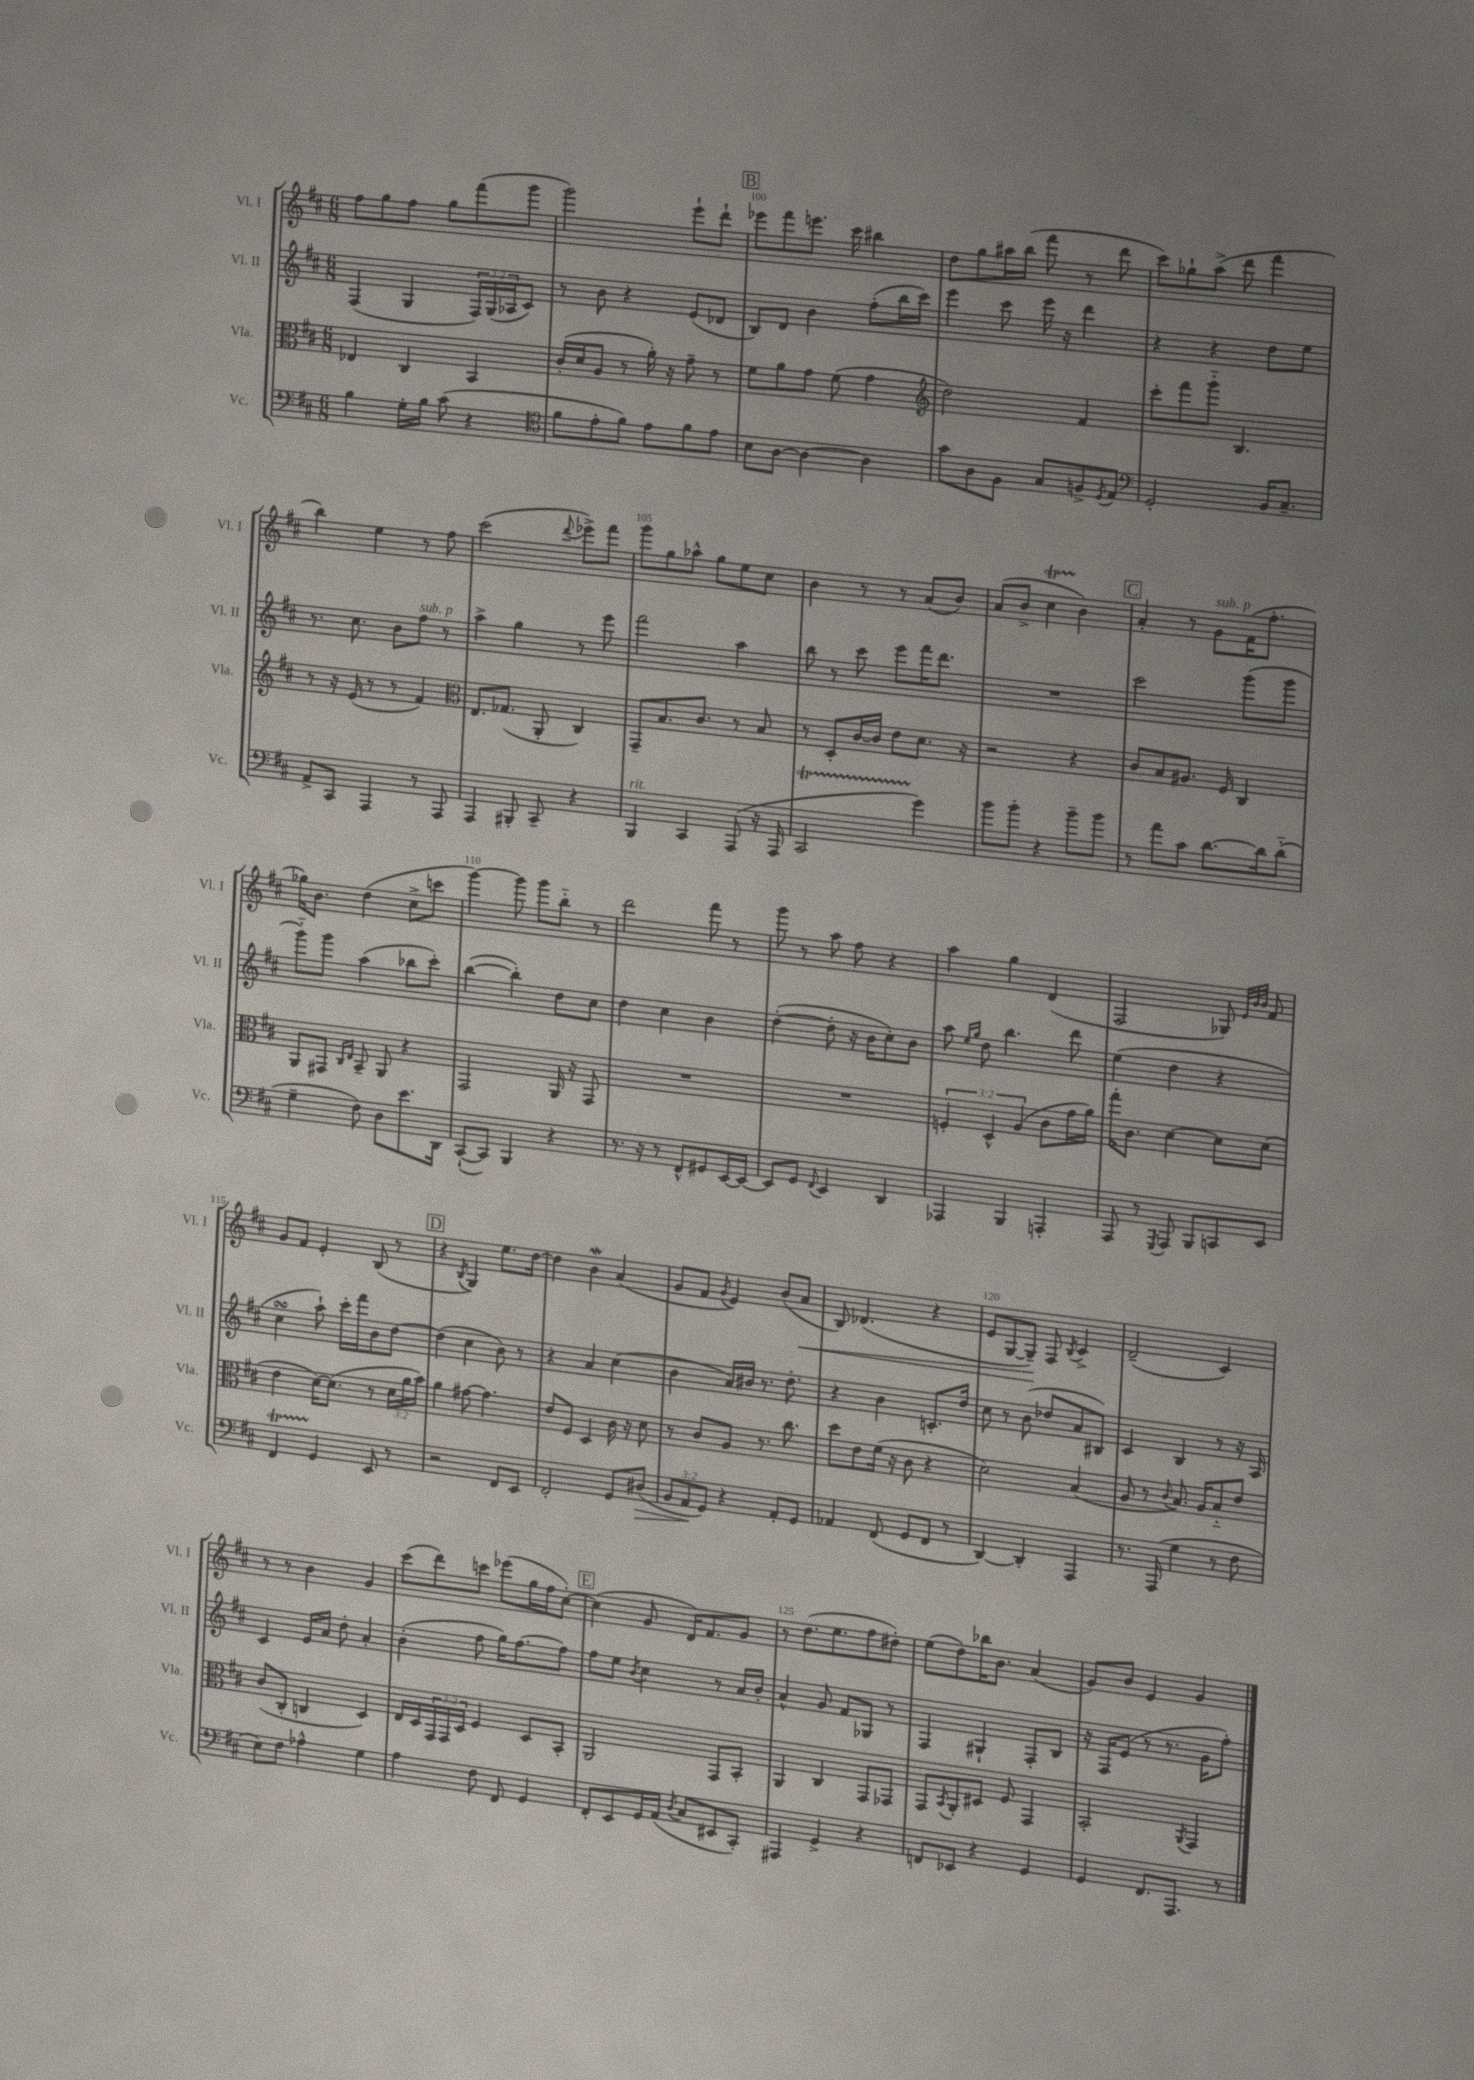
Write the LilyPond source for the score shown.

<<
\new StaffGroup <<
\new Staff = "s0" \with { instrumentName = "Vl. I" shortInstrumentName = "Vl. I" } {
    \clef treble \key d \major \numericTimeSignature \time 6/8
    fis''8 g''8 fis''8 g''8 fis'''8( g'''8 |
    g'''2) e'''8-! d'''8-! |
    \mark \markup { \box "B" } ees'''8 fis'''8 e'''8. cis'''16 bis''4 |
    d''8 g''8 ais''16 b''16( fis'''8 r8 d'''8 |
    cis'''8) ges''8-! a''8->( d'''8 fis'''4 |
    b''4) e''4 r8 fis''8 |
    cis'''2( \appoggiatura { d'''8 } ees'''8->) fis'''8 |
    g'''8 g''8 aes''8-^ g''8 e''8 cis''8 |
    b'4 r8 r8 a'8( b'8) |
    a'8( b'8-> cis''4\startTrillSpan b'4\stopTrillSpan) |
    \mark \markup { \box "C" } a'4-. r8 g'8^\markup { \italic "sub. p" } fis'16( fis''8.-. |
    ges''16) b'8. d''4( cis''8-> c'''8 |
    g'''4~) g'''8 g'''8 b''8-_ r8 |
    d'''2 fis'''8 r8 |
    g'''8 r8 a''8 fis''8 r4 |
    a''4 g''4 d'4( |
    fis2 ges8) \grace { e'32 b'32 b'32 } fis'8 |
    g'8 fis'8 e'4-. b8( r8 |
    \mark \markup { \box "D" } r4 \acciaccatura { b8 } g4) e''8. d''16~ |
    d''4 b'4\mordent a'4( |
    g'8 fis'8 \acciaccatura { g'8 } e'4) b'8( a'8\< |
    b8) des'4.( r4 |
    e'8 g8~ g8--\!) fis8 \acciaccatura { b8 } cis'4-> |
    d'2--( cis'4) |
    r8 r8 b'4 g'4 |
    cis'''8( d'''8) c'''8 ees'''8( g''16 fis''16 cis''8~-.) |
    \mark \markup { \box "E" } cis''4( g'8 d'16) fis'8. g'8 |
    r8 d''8.( e''8. fis''8 dis''8-.) |
    e''8( d''8) bes''16 b'8. a'4( |
    g'8) b'8 e'4 g'4 \bar "|." |
}
\new Staff = "s1" \with { instrumentName = "Vl. II" shortInstrumentName = "Vl. II" } {
    \clef treble \key d \major \numericTimeSignature \time 6/8 \override Staff.TupletNumber.text = #tuplet-number::calc-fraction-text
    fis4( g4 \tuplet 3/2 { fis16) g16( aes16 } cis'8) |
    r8 b'8 r4 e'8( des'8 |
    \mark \markup { \box "B" } b8) d'8 b'4 fis''8-.( b''16 cis'''16) |
    e'''4 cis'''8 e'''16 r16 d'''4 |
    r4 r4 d''8 e''8 |
    r8. cis''8. b'8 fis''8^\markup { \italic "sub. p" } r8 |
    a''4-> g''4 r8 e'''8 |
    fis'''2 a''4 |
    b''8 r8 cis'''8 e'''8 fis'''16 d'''8. |
    R2. |
    \mark \markup { \box "C" } cis'''2 g'''8( g'''8 |
    g'''8-_) g'''8 a''4( bes''8 cis'''8-.) |
    b''4~( b''4-.) d''8 cis''8 |
    d''4 cis''4 b'4 |
    d''4~-.( d''8-. r16 b'16 cis''8-.) b'8 |
    a''8 \grace { e''16 g''16 } d''8 b''4. d'''8 |
    e''4( d''4 r4 |
    cis''4\turn a''8-!) cis'''16-. fis'''16 b'8 d''8~ |
    \mark \markup { \box "D" } d''4( cis''4 b'8) r8 |
    r4 a'4 cis''4( |
    b'4 a'16) bis'16 r8. d''8.-. |
    r4 b'4 c'8.-. d''16 |
    cis''8 r8 b'8( des''8 a'8 bis8) |
    cis'4 b4 r8 r16 a16 |
    cis'4 e'16 a'16 d''8-. a'4-. |
    b'4-.( fis''8 g''16) fis''8.~ fis''8 |
    \mark \markup { \box "E" } fis''8 e''8 \acciaccatura { b'8 } cis''4 r8 a'16 b'16-. |
    a'4-^ g'8 fis'8 ges8 r8 |
    fis4 gis4-! fis8-. b8 |
    r16 fis16 e'8( r8 r8. g'16 fis''8-.) \bar "|." |
}
\new Staff = "s2" \with { instrumentName = "Vla." shortInstrumentName = "Vla." } {
    \clef alto \key d \major \numericTimeSignature \time 6/8 \override Staff.TupletNumber.text = #tuplet-number::calc-fraction-text
    ees4 cis4 b,4 |
    cis'16-.( d'16 a8 r8 a'16-.) r16 g'8-- r8 |
    \mark \markup { \box "B" } fis'8 a'8 g'8 fis'8( g'4 |
    \clef treble d''2) fis'4 |
    cis'''8-. fis'''8 g'''8-_ b4. |
    r8 r16 e'16( r8 r8 fis'4) |
    \clef alto e8. ges8.( a,8-. cis4) |
    g,8-- b8. cis'8. r8 b8 |
    r8 d8-. cis'16~ cis'16 e'8 d'8. r16 |
    r2 r4 |
    \mark \markup { \box "C" } cis'8 b8 ais8. fis16 cis4 |
    a,8 gis,8 \grace { cis16 e16 } b,8-- a,8 r4 |
    g,2 a,16 r16 g,8 |
    R2. |
    R2. |
    \tuplet 3/2 { f4-. d4-^ a4( } cis'8 g'16 a'16) |
    g''16-. cis'8. d'4~ d'8 d'8( |
    e'4 d'16~) d'8.( r8 \tuplet 3/2 { d'16 a'16 b'16) } |
    \mark \markup { \box "D" } a'4 gis'8~ gis'4. |
    e'8 fis8 d4 cis'16 r16 d'8 |
    r8 cis'8 a8 r8. cis''8. |
    d''8 e'8 fis'16( r16 cis'8 r4 |
    d'2) b4( |
    a8 r8 \appoggiatura { cis'8 } b8.) a16 b8-_ e'8 |
    cis'8( cis8-. c4 d4) |
    e16 d16 \tuplet 3/2 { g,16 g,16 d16 } fis4 d8 b,8-. |
    \mark \markup { \box "E" } a,2 g,8 b,8-. |
    a,4 cis4 g,8 ges,8 |
    g,8 \acciaccatura { b,8 } a,8-. dis8 fis8 g,4 |
    b,2-. \acciaccatura { a,8 } g,4 \bar "|." |
}
\new Staff = "s3" \with { instrumentName = "Vc." shortInstrumentName = "Vc." } {
    \clef bass \key d \major \numericTimeSignature \time 6/8 \override Staff.TupletNumber.text = #tuplet-number::calc-fraction-text
    b4 g16-. b16 cis'8( r4 |
    \clef tenor fis'8 e'8-. fis'8) e'8 fis'8 e'8 |
    \mark \markup { \box "B" } b8 a8~ a4~ a4 |
    g'8 a8 fis8 g8 f8-> \acciaccatura { d8 } e8 |
    \clef bass g,2-. b,16 cis8.-- |
    a,8-> cis,8 a,,4 r8 a,,8 |
    a,,4 bis,,8-. cis,8-- r4 |
    b,,4^\markup { \italic "rit." } cis,4 a,,8( r16 a,,16 |
    cis,2\startTrillSpan g'4\stopTrillSpan) |
    b'8 b'8-. r4 b'8-- b'8 |
    \mark \markup { \box "C" } r8 a'8 cis'8 d'8.~ d'16 d'8-_( |
    g4-- fis8) d8 e'8. d,16 |
    cis,8~-!( cis,8) b,,4 r4 |
    r8. r16 r8 fis,8-^ gis,8 e,16~ e,16~ |
    e,8 g,8 \appoggiatura { fis,8 } e,4 d,4 |
    aes,,4 b,,4 a,,4-. |
    a,,8 r8 \acciaccatura { g,,8 } a,,8 b,,8 c,8 e,8 |
    fis,4\startTrillSpan g,4\stopTrillSpan e,8 r8 |
    \mark \markup { \box "D" } r2 fis,8 e,8 |
    fis,2-. g,8 dis8\>( |
    \tuplet 3/2 { b,8 a,8\! g,8) } r4 a,8-. g,8 |
    aes,4 fis,8( g,8 fis,8 r8 |
    d,4~) d,4-. a,,4 |
    r8. a,,16( g4 r8 fis8 |
    e8) fis8 aes4-^ g4 |
    a4 fis8 fis,8 g,4 |
    \mark \markup { \box "E" } fis,8-. e,8 g,16 a,16( \acciaccatura { d8 } cis8 eis,8 cis,8-.) |
    ais,,4 g,4-> r4 |
    f,8 ees,8 r4 g,4 |
    g,4 fis,8. a,,8. r8 \bar "|." |
}
>>
>>
\layout { \context { \Score currentBarNumber = #98 \override BarNumber.break-visibility = ##(#f #t #t) barNumberVisibility = #(every-nth-bar-number-visible 5) } }
